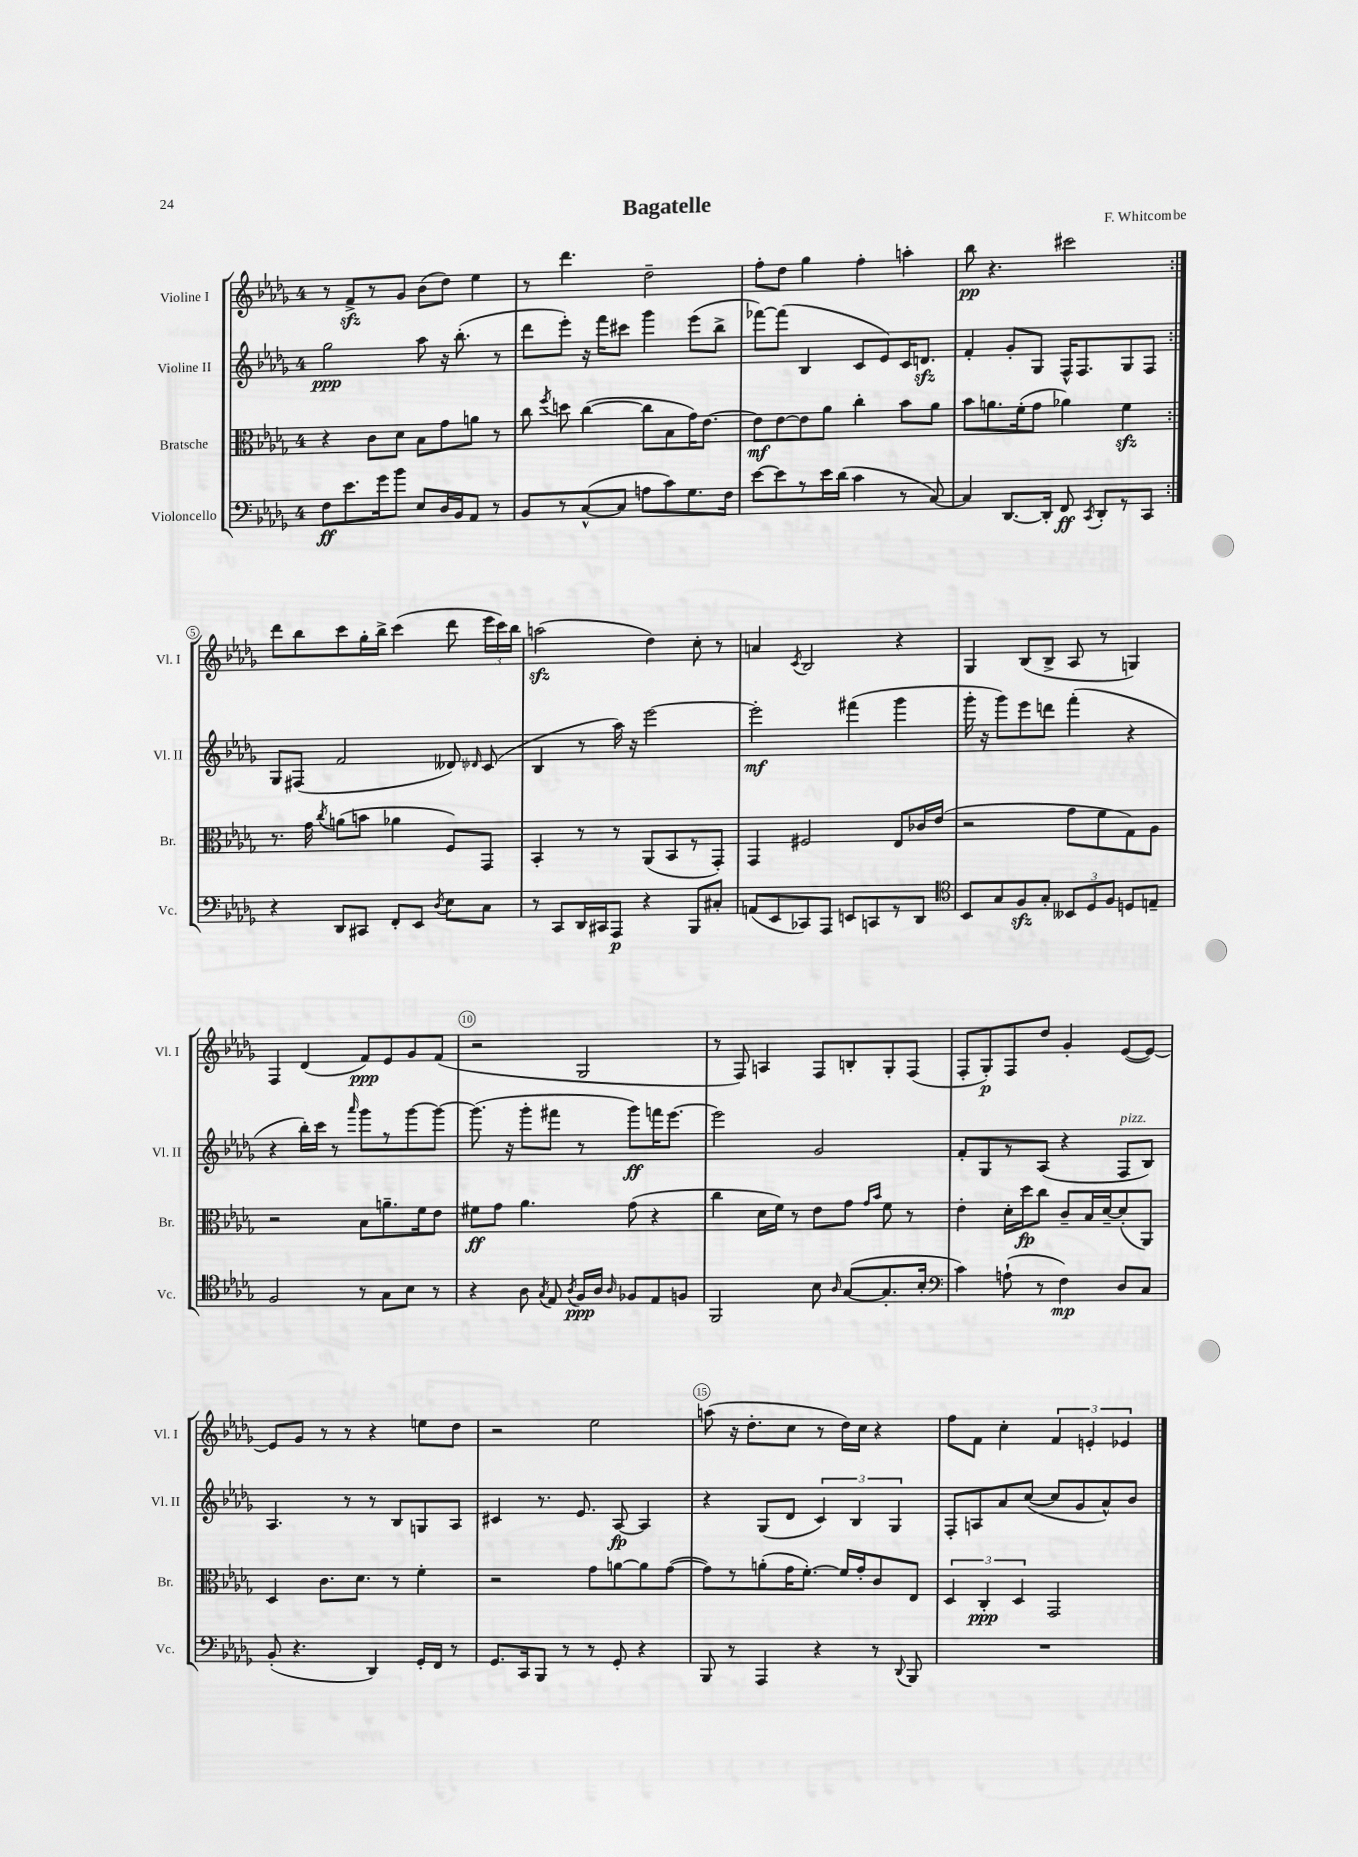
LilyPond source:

\header { title = "Bagatelle" composer = "F. Whitcombe" }
<<
\new StaffGroup <<
\new Staff = "s0" \with { instrumentName = "Violine I" shortInstrumentName = "Vl. I" } {
    \clef treble \key des \major \once \override Staff.TimeSignature.style = #'single-digit \time 4/4
    \autoBeamOff \repeat volta 2 { r8 f'8[->\sfz r8 ges'8] bes'8[( des''8]) ees''4 |
    r8 des'''4. des''2-- |
    f''8[-. des''8] ges''4 f''4-. a''4-. |
    bes''8\pp r4. cis'''2 | }
    des'''8[ bes''8 c'''8 ges''16-. bes''16]-> c'''4( des'''8 \tuplet 3/2 { ees'''16[ c'''16) bes''16] } |
    a''2\sfz( des''4) c''8-. r8 |
    a'4 \acciaccatura { c'8 } bes2 r4 |
    ges4 bes8[( bes8]-> aes8 r8 g4) |
    f4 des'4( f'8[\ppp) ees'8 ges'8 f'8]( |
    r2 ges2 |
    r8 f8) a4 f8[ b8-. ges8-. f8]( |
    f8[-. ges8-.\p) f8 des''8] ges'4-. ees'8[~( ees'8]~) |
    ees'8[ ges'8] r8 r8 r4 e''8[ des''8] |
    r2 ees''2 |
    a''8( r16 des''8.[-. c''8] r8 des''16[) c''16] r4 |
    f''8[ f'8] c''4-. \tuplet 3/2 { f'4 e'4-. ees'4 } \bar "|." |
}
\new Staff = "s1" \with { instrumentName = "Violine II" shortInstrumentName = "Vl. II" } {
    \clef treble \key des \major \once \override Staff.TimeSignature.style = #'single-digit \time 4/4
    \autoBeamOff \repeat volta 2 { ges''2\ppp aes''8 r16 bes''8.-.( r8 |
    des'''8[ ees'''8]-.) r16 f'''16[ cis'''8] ges'''4 ees'''8[( bes''8]-> |
    fes'''8[~) fes'''8]( bes4 c'8[ ees'8) c'16 d'8.]\sfz |
    f'4-. ges'8[-. ges8] f16[-^ f8. ges8 f8] | }
    ges8[ fis8]( f'2 deses'8) \grace { des'16 } c'8( |
    bes4 r8 aes''16) r16 ees'''2~ |
    ees'''2-.\mf fis'''4( ges'''4 |
    ges'''16-. r16 ges'''8[) ees'''8 d'''8] f'''4-.( r4 |
    r4 bes''16[-.) c'''16] r8 \grace { aes'''16 } ges'''8[ r8 ges'''8~ ges'''8]~ |
    ges'''8.( r16 ges'''8[-. fis'''8] r8 ges'''8[\ff) f'''16 ees'''8.]~ |
    ees'''2 ges'2 |
    f'8[-. ges8 r8 aes8]( r4 f8[^\markup { \italic "pizz." } bes8]) |
    aes4. r8 r8 bes8[ g8 aes8] |
    cis'4 r8. ees'8. aes8~\fp aes4 |
    r4 ges8[( des'8] \tuplet 3/2 { c'4) bes4 ges4 } |
    f8[-. a8 aes'8 c''8]~( c''8[ ges'8 aes'8-^) bes'8] \bar "|." |
}
\new Staff = "s2" \with { instrumentName = "Bratsche" shortInstrumentName = "Br." } {
    \clef alto \key des \major \once \override Staff.TimeSignature.style = #'single-digit \time 4/4
    \autoBeamOff \repeat volta 2 { r4 c'8[ des'8] bes8[ ges'8 a'8] r8 |
    c''8 \acciaccatura { f''8 } d''8 c''4~( c''8[ bes8 ges'16) ees'8.]~ |
    ees'8[\mf ees'8~ ees'8 aes'8] c''4-. bes'8[ aes'8] |
    bes'8[ a'8. f'16-.( ges'8] aes'4) f'4\sfz | }
    r8. ges'16 \acciaccatura { c''8 } a'8[( b'8] aes'4 f8[) ges,8] |
    bes,4-. r8 r8 aes,8[( bes,8 r8 ges,8]-.) |
    ges,4 fis2 ees8[ ces'16 ees'16]( |
    r2 ges'8[ f'8 ges8) aes8] |
    r2 bes8[ a'8.-- f'16 ees'8] |
    fis'8[\ff ges'8] aes'4. ges'8( r4 |
    c''4 des'16[ f'16]) r8 ees'8[ ges'8] \grace { ges'16[ bes'16] } f'8 r8 |
    ees'4-. des'16[-. des''16\fp c''8] c'8[-- bes16 des'16~-- des'8-.( aes,8]) |
    des4 c'8.[ des'8.] r8 f'4-. |
    r2 ges'8[ a'8~ a'8 ges'8]~( |
    ges'8[) r8 a'8-.( ges'16 f'8.]~-.) f'16[ ges'16-. c'8 ees8] |
    \tuplet 3/2 { des4 c4-.\ppp des4 } ges,2 \bar "|." |
}
\new Staff = "s3" \with { instrumentName = "Violoncello" shortInstrumentName = "Vc." } {
    \clef bass \key des \major \once \override Staff.TimeSignature.style = #'single-digit \time 4/4
    \autoBeamOff \repeat volta 2 { f8[\ff ees'8. ges'16 bes'8] ees8[ des16 bes,16 aes,8] r8 |
    bes,8[ r8 c8~-^( c8] a8[ c'8) ges8. f16] |
    ees'8[~ ees'8 r8 ees'16 des'16]( c'4 r8 c8~) |
    c4 des,8.[~ des,16]-. f,8\ff \acciaccatura { c,8 } des,8[-. r8 c,8] | }
    r4 des,8[ cis,8] f,8[-. ees,8] \acciaccatura { des8 } ees8[ c8] |
    r8 c,8[ des,16 cis,16 aes,,8]\p r4 bes,,8[ cis8]-. |
    a,8[( ees,8 ces,8) aes,,8] e,8[ c,8 r8 des,8] |
    \clef tenor bes,8[ ges8 f8\sfz ges8]-. \tuplet 3/2 { beses,8[ des8 f8] } d8[ e8]-- |
    f2 r8 ges8[ bes8] r8 |
    r4 aes8 \acciaccatura { ges8 } ees8 \acciaccatura { aes8 } f16[\ppp aes16] \grace { aes16 } fes8[ ees8 f8] |
    f,2 bes8 \grace { aes16 } ges8[~( ges8.-. bes16]-. |
    \clef bass c'4) a8-!( r8 f4\mp) des8[ c8] |
    bes,8-.( r4. des,4) ges,16[-. f,16] r8 |
    ges,8.[ c,16 bes,,8] r8 r8 ges,8-. r4 |
    bes,,8 r8 aes,,4 r4 r8 \appoggiatura { des,8 } bes,,8 |
    R1 \bar "|." |
}
>>
>>
\layout { \context { \Score \override BarNumber.break-visibility = ##(#f #t #t) barNumberVisibility = #(every-nth-bar-number-visible 5) \override BarNumber.stencil = #(make-stencil-circler 0.1 0.3 ly:text-interface::print) } }
